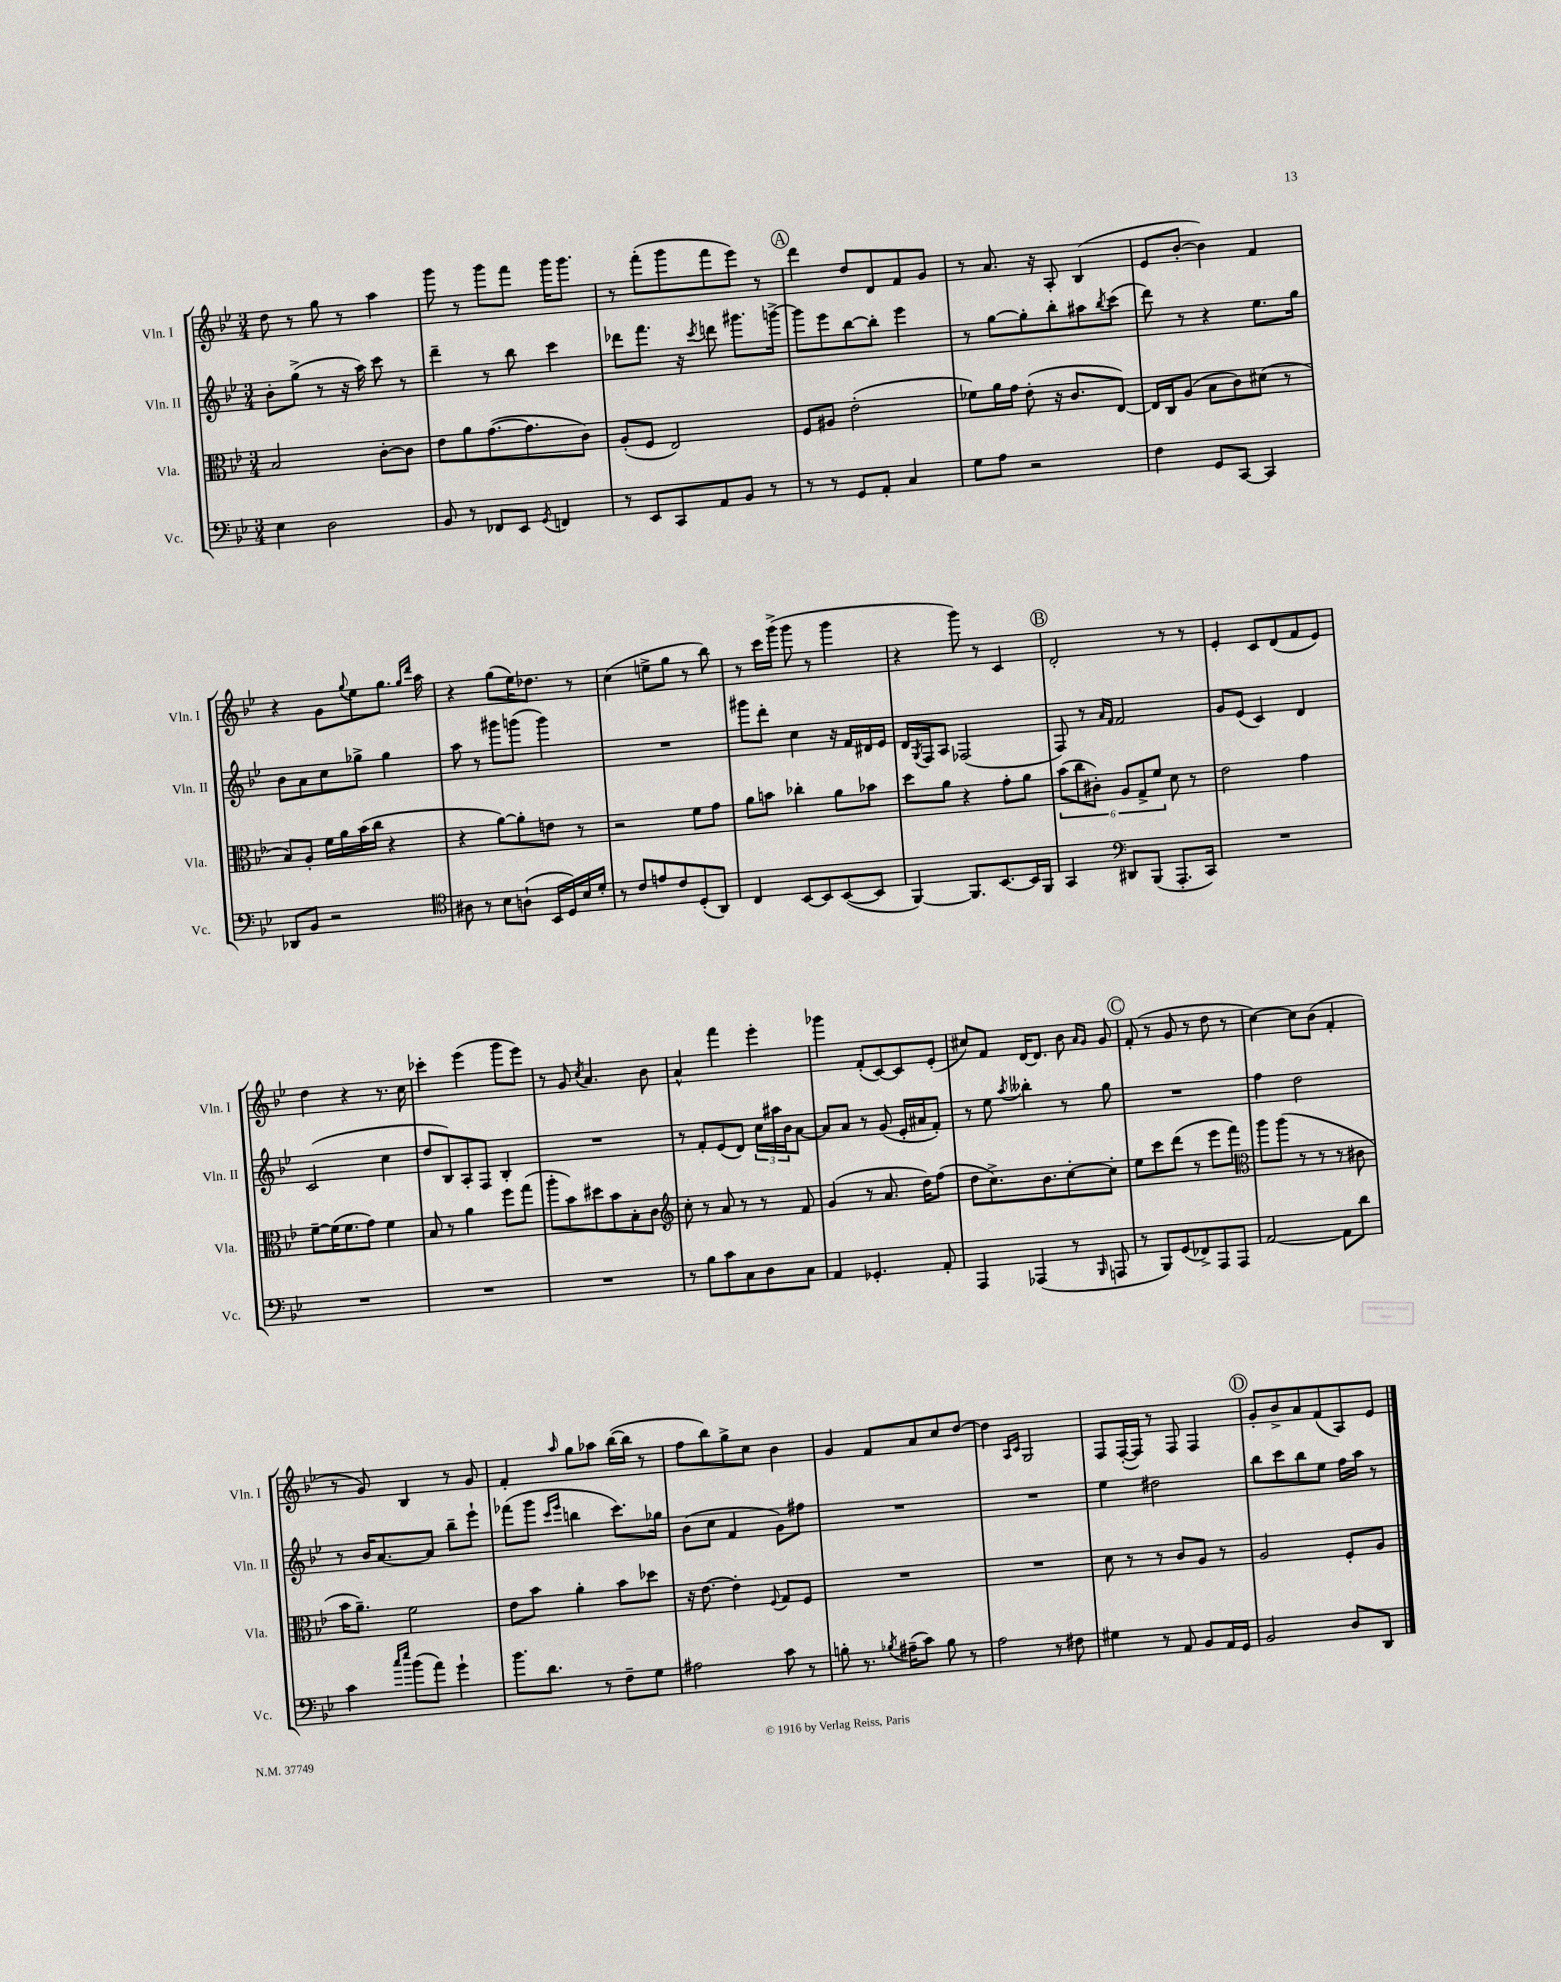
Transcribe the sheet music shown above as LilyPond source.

<<
\new StaffGroup <<
\new Staff = "s0" \with { instrumentName = "Vln. I" shortInstrumentName = "Vln. I" } {
    \clef treble \key bes \major \numericTimeSignature \time 3/4
    d''8 r8 g''8 r8 a''4 |
    g'''8 r8 g'''8 f'''8 g'''16 g'''8. |
    r8 f'''8-.( g'''8 f'''8 ees'''8) r8 |
    \mark \markup { \circle "A" } d'''4 d''8 d'8 f'8 g'8 |
    r8 a'8. r16 a8-. bes4( |
    ees'8 bes'8~-. bes'4) f'4 |
    r4 g'8 \appoggiatura { g''8 } ees''8 g''8. \grace { g''16 d'''16 } a''16 |
    r4 g''8( ees''16) des''8. r8 |
    c''4( e''8-> g''8 r8 bes''8) |
    r8 c'''16 g'''16->( g'''8 r8 g'''4 |
    r4 g'''8) r8 c'4 |
    \mark \markup { \circle "B" } d'2-. r8 r8 |
    ees'4-. c'8 d'8( f'8 ees'8) |
    d''4 r4 r8. c''16 |
    ces'''4-. ees'''4( g'''8 ees'''8) |
    r8 g'8 \acciaccatura { c''8 } a'4. bes'8 |
    a'4-^ f'''4 ees'''4-. |
    ges'''4 f'8-.( c'8~) c'8 ees'8-.( |
    cis''8) f'8 d'16~ d'8. bes'8 \grace { a'16 g'16 } g'8 |
    \mark \markup { \circle "C" } f'8-.( r8 g'8 r8 d''8 r8 |
    c''4~) c''8 bes'8( f'4-. |
    r8 g'8) bes4 r8 g'8 |
    f'4-. \grace { a''16 } g''8 aes''8 bes''16~( bes''16 r8 |
    f''8 bes''8) g''8-> c''8 bes'4 |
    g'4 f'8 a'8 c''8 d''8~ |
    d''4 \grace { a16 c'16 } g2 |
    f8 f16~-.( f16) r8 f8 f4 |
    \mark \markup { \circle "D" } g'8-. bes'8-> a'8 f'8( a8) ees'8 \bar "|." |
}
\new Staff = "s1" \with { instrumentName = "Vln. II" shortInstrumentName = "Vln. II" } {
    \clef treble \key bes \major \numericTimeSignature \time 3/4
    bes'8-. g''8->( r8 r16 a''16) c'''8 r8 |
    d'''4-- r8 bes''8 c'''4 |
    des'''8 f'''8. r16 \acciaccatura { c'''8 } d'''8 gis'''8. g'''16~-> |
    \mark \markup { \circle "A" } g'''8 ees'''8 bes''8~ bes''8-. ees'''4 |
    r8 g''8~ g''8-. bes''8-. ais''8 \acciaccatura { bes''8 } c'''8( |
    d'''8) r8 r4 ees''8. g''16 |
    bes'8 a'8 c''8 ges''8-> ges''4 |
    a''8 r8 gis'''8 g'''8( g'''4) |
    R2. |
    gis'''8 d'''8-. c''4 r16 f'16 dis'16 ees'16 |
    d'16 \acciaccatura { g8 } f16 a8 fes2( |
    \mark \markup { \circle "B" } f8) r8 \grace { a'16 f'16 } f'2 |
    g'8 ees'8( c'4) d'4 |
    c'2( c''4 |
    d''8 bes8) a8-. f8 bes4-. |
    R2. |
    r8 f'8-. ees'8( d'8) \tuplet 3/2 { c''16 ais''16 bes'16 } a'8~ |
    a'8 a'8 r8 g'8( ees'16-. ais'16 f'8-.) |
    r8 ees''8 \acciaccatura { a''8 } beses''4-. r8 g''8 |
    \mark \markup { \circle "C" } R2. |
    f''4 d''2 |
    r8 bes'16 a'8.~ a'8 bes''8-- ees'''8-! |
    fes'''8( g'''8 \grace { c'''16 ees'''16 } b''4 c'''8.) ges''16 |
    bes'8( c''8 f'4 g'8) fis''8 |
    R2. |
    R2. |
    ees''4 dis''2 |
    \mark \markup { \circle "D" } bes''8 c'''8 bes''8 ees''8 f''16 a''16 r8 \bar "|." |
}
\new Staff = "s2" \with { instrumentName = "Vla." shortInstrumentName = "Vla." } {
    \clef alto \key bes \major \numericTimeSignature \time 3/4
    bes2 c'8~-. c'8 |
    ees'8 a'8 g'8.~( g'8. c'8) |
    a8-.( f8 ees2) |
    \mark \markup { \circle "A" } f8 ais8 ees'2-.( |
    fes'8) a'16 g'16 ees'8-.( r16 c'8. ees8~) |
    ees16 c16 a8( bes8 c'8) dis'8( r8 |
    bes8) a8-. f'16 a'16 bes'16( c''16 r4 |
    r4 a'8~) a'8-. e'8 r8 |
    r2 f'8 g'8 |
    a'8 b'8 ces''4-. a'8 bes'8 |
    d''8 a'8 r4 g'8-. a'8 |
    \mark \markup { \circle "B" } \tuplet 6/4 { bes'8( c''8 cis'8-.) a8 g8-> f'8 } d'8 r8 |
    ees'2 g'4 |
    f'8~-- f'16( f'8. g'8) f'4 |
    bes8 r8 a'4 f''8 g''8( |
    a''8-. bes'8) dis''8 bes'8 bes8-. c'8 |
    \clef treble c''8-. r8 a'8 r8 r8 f'8 |
    g'4( r8 a'8. d''16) f''8( |
    d''8 c''8.->) bes'8. c''8~-. c''8-. |
    \mark \markup { \circle "C" } ees''8 c'''8 d'''8( r8 ees'''8 f'''8) |
    \clef alto a''8 a''8( r8 r8 r8 cis'8 |
    bes'16 a'8.--) f'2 |
    ees'8 bes'8 a'4-. bes'8 des''8 |
    r16 ees'8.~ ees'4-. \appoggiatura { f8 } g8 f8 |
    R2. |
    R2. |
    d'8 r8 r8 c'8 a8 r8 |
    \mark \markup { \circle "D" } a2 f8-. a8 \bar "|." |
}
\new Staff = "s3" \with { instrumentName = "Vc." shortInstrumentName = "Vc." } {
    \clef bass \key bes \major \numericTimeSignature \time 3/4
    ees4 d2 |
    bes,8 r8 fes,8 ees,8 \acciaccatura { g,8 } f,4 |
    r8 ees,8 c,8 a,8 bes,8 r8 |
    \mark \markup { \circle "A" } r8 r8 g,8 a,8-. c4 |
    g8 a8 r2 |
    f4 g,8 c,8~ c,4 |
    des,8 bes,8 r2 |
    \clef tenor ais8 r8 bes8 a8-!( bes,16 d16) bes16 d'16-. |
    r8 c'8 e'8 c'8 d8-.( a,8) |
    c4 bes,8~ bes,8 bes,8~( bes,8 |
    f,4~) f,8. bes,8.~ bes,16 f,16 |
    \mark \markup { \circle "B" } g,4 \clef bass dis,8 bes,,8( a,,8.-. c,16) |
    R2. |
    R2. |
    R2. |
    R2. |
    r8 bes8 c'8 c8 d8 c8 |
    a,4 ges,4.-. a,8-. |
    a,,4 aes,,4( r8 \grace { bes,,16 } a,,8 |
    \mark \markup { \circle "C" } r8 bes,,8) g,8( fes,8->) a,,8 a,,8 |
    a,2~ a,8 d'8 |
    c'4 \grace { c''16 ees''16 } bes'8( a'8) g'4-! |
    bes'8. d'8. r8 f8-- g8 |
    ais2 c'8 r8 |
    b8-. r8. \acciaccatura { bes8 } ais16--( c'8) bes8 r8 |
    a2 r8 fis8 |
    gis4 r8 a,8 bes,8 a,16 g,16 |
    \mark \markup { \circle "D" } bes,2 d8 d,8 \bar "|." |
}
>>
>>
\layout { \context { \Score \remove "Bar_number_engraver" } }
